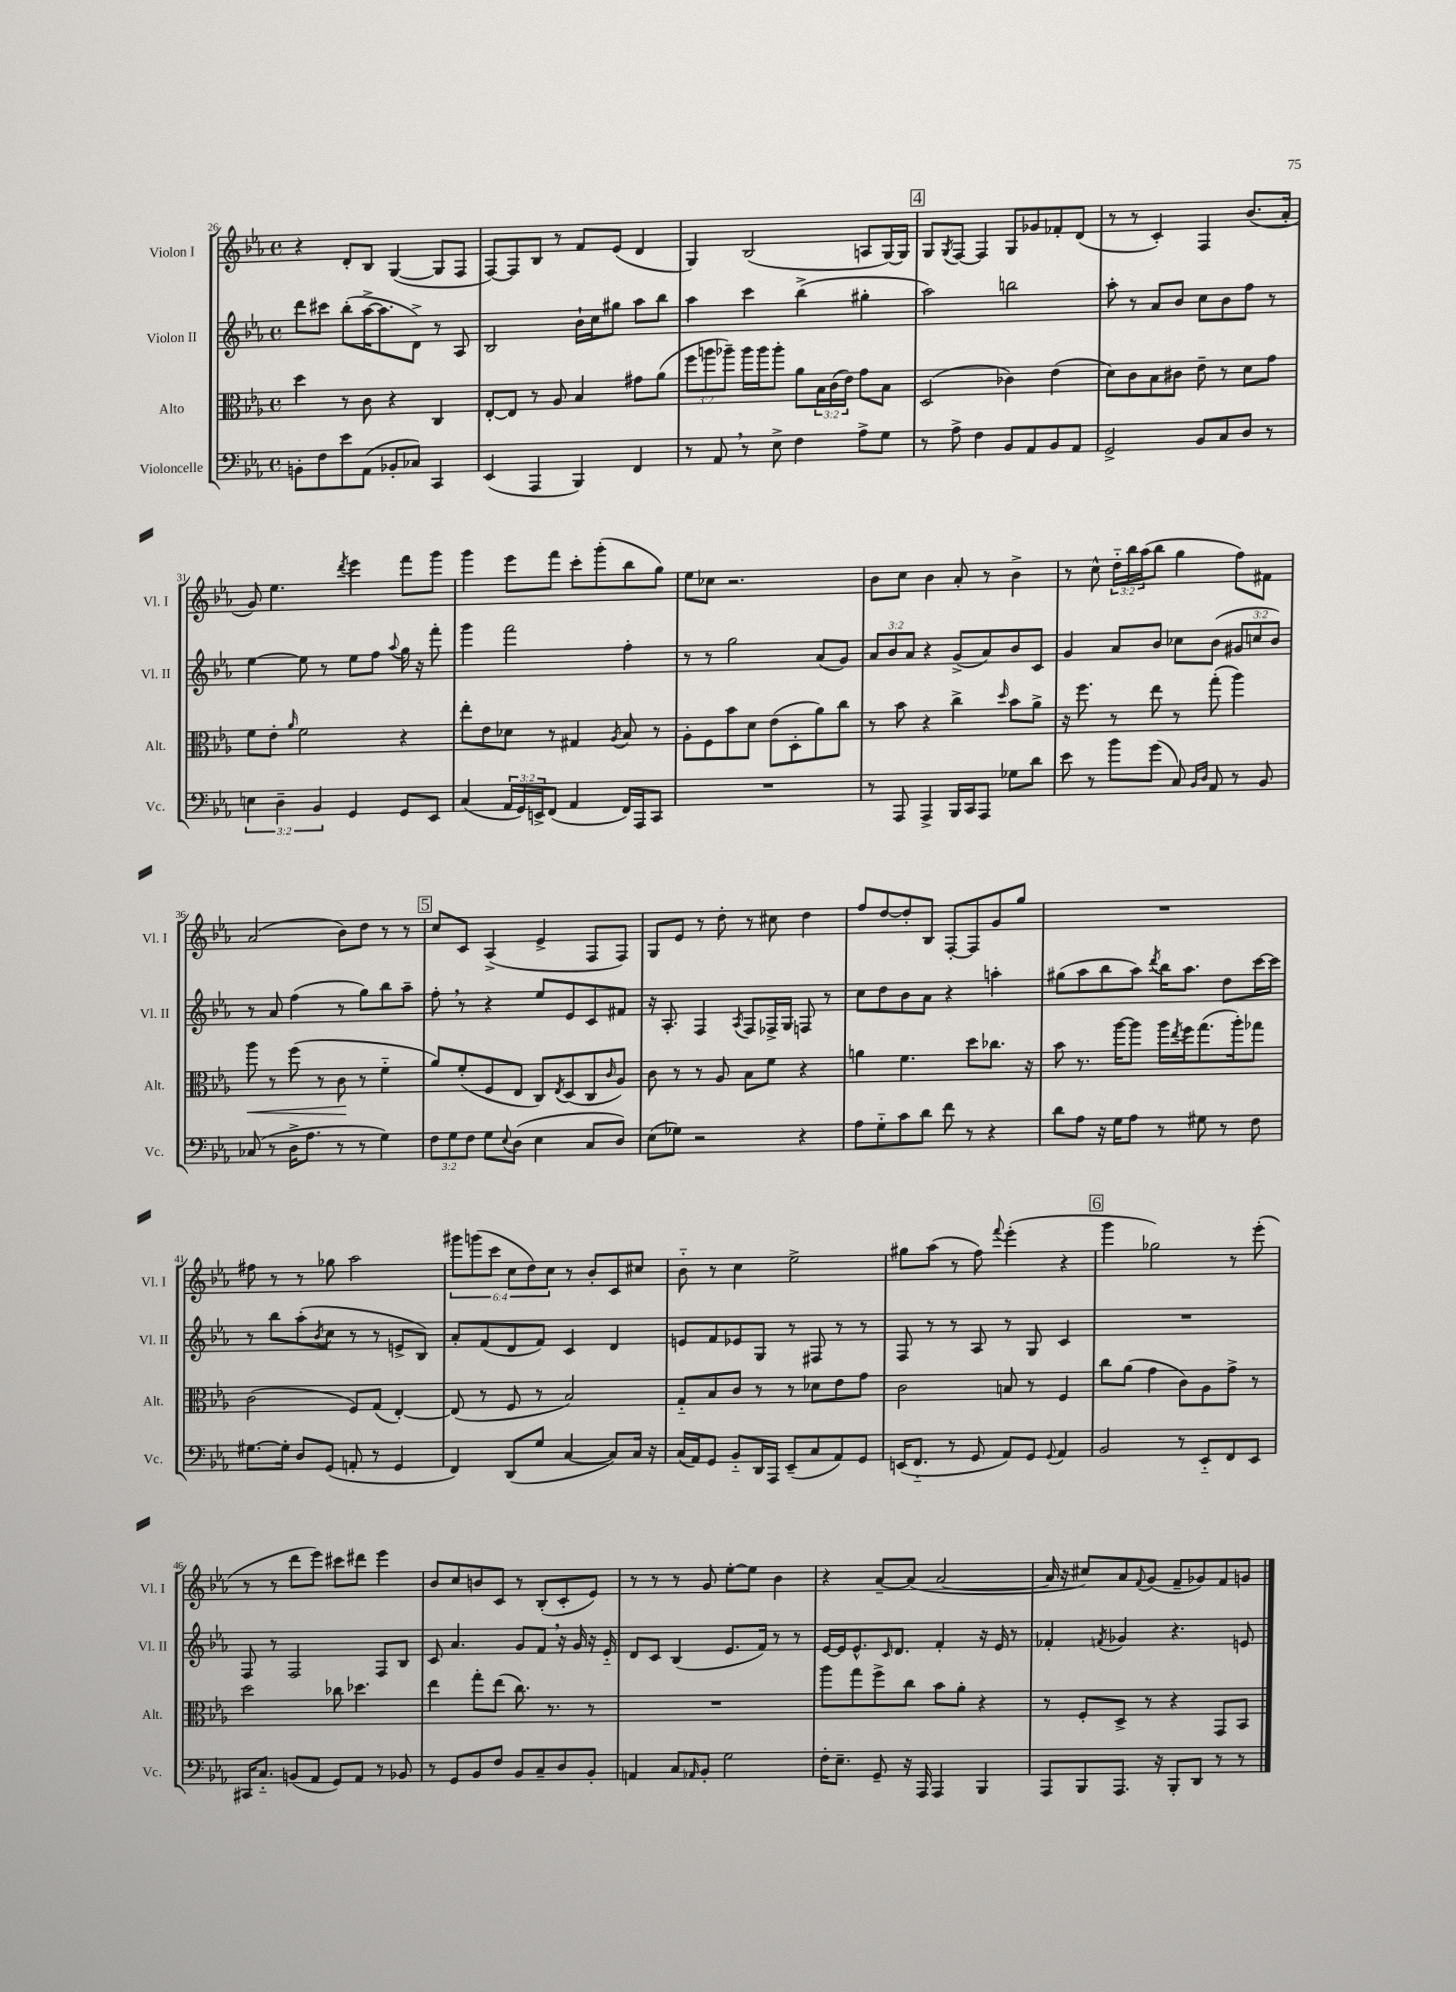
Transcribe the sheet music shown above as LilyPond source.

<<
\new StaffGroup <<
\new Staff = "s0" \with { instrumentName = "Violon I" shortInstrumentName = "Vl. I" } {
    \clef treble \key ees \major \defaultTimeSignature \time 4/4 \override Staff.TupletNumber.text = #tuplet-number::calc-fraction-text
    r4 d'8-. bes8 g4~( g8 f8 |
    f8~) f8 bes8 r8 f'8 ees'8( d'4 |
    g4) bes2( a8 g16~) g16 |
    \mark \markup { \box "4" } g8 \acciaccatura { g8 } f8~ f4 g8 ges'8 fes'8-. d'8( |
    r8 r8 c'4-.) f4 bes'8.( aes'16-. |
    g'8) ees''4. \acciaccatura { d'''8 } ees'''4 f'''8 g'''8 |
    g'''4 ees'''8 f'''8 c'''8-. g'''8-.( bes''8 g''8) |
    ees''8 ces''8 r2. |
    bes'8 c''8 bes'4 aes'8-. r8 bes'4-> |
    r8 c''8-^ \tuplet 3/2 { d''16-_ bes''16 aes''16( } bes''8 g''4 f''8) fis'8 |
    aes'2( bes'8) d''8 r8 r8 |
    \mark \markup { \box "5" } c''8 c'8 aes4->( ees'4-> f8 f8) |
    g8 ees'8 r8 d''8-. r8 cis''8 d''4 |
    f''8 d''8~ d''8-. bes8 f8~-. f8 g'8 g''8 |
    R1 |
    fis''8 r8 r8 ges''8 aes''2 |
    \tuplet 6/4 { gis'''8 g'''8( c'''8 c''8 d''8) c''8 } r8 bes'8-. c'8 cis''8 |
    bes'8-_ r8 c''4 ees''2-> |
    gis''8 aes''8( r8 f''8) \appoggiatura { f'''8 } ees'''4-.( r4 |
    \mark \markup { \box "6" } g'''4 ges''2) r8 ees'''8-.( |
    r8 r8 d'''8 ees'''8) cis'''8 dis'''8 ees'''4 |
    bes'8 c''8 b'8 c'8 r8 bes8-.( c'8-. ees'8) |
    r8 r8 r8 g'8 ees''8~-. ees''8 bes'4 |
    r4 aes'8~-- aes'8( aes'2~ |
    aes'16 r16 cis''8) aes'8 \appoggiatura { f'8 } g'8( f'8-- ges'8) f'8 g'8 \bar "|." |
}
\new Staff = "s1" \with { instrumentName = "Violon II" shortInstrumentName = "Vl. II" } {
    \clef treble \key ees \major \defaultTimeSignature \time 4/4 \override Staff.TupletNumber.text = #tuplet-number::calc-fraction-text
    d'''8 cis'''8 bes''8-.( aes''16~-> aes''8. d'8->) r8 aes8 |
    bes2 bes'16-! c''16 gis''8 aes''8 bes''8 |
    aes''4 c'''4 bes''4->( gis''4-. |
    \mark \markup { \box "4" } aes''2) b''2 |
    aes''8-. r8 aes'8 bes'8 c''8 bes'8 f''8 r8 |
    ees''4~ ees''8 r8 ees''8 f''8 \appoggiatura { aes''8 } g''16 r16 f'''8-. |
    g'''4 f'''2 f''4-. |
    r8 r8 g''2 aes'8( g'8) |
    \tuplet 3/2 { aes'8 bes'8 aes'8 } r4 g'8->( aes'8) bes'8 c'8 |
    g'4 aes'8 bes'8 ces''8 bes'8( \tuplet 3/2 { gis'8 c''8 bes'8) } |
    r8 aes'8 f''4( r8 g''8) bes''8 aes''8-- |
    \mark \markup { \box "5" } f''8-. \breathe r8 r4 ees''8 ees'8 c'8 fis'8 |
    r16 aes8.-. f4 \acciaccatura { aes8 } f8 fes16-> g16 f8 r8 |
    c''8 d''8 bes'8 aes'8 r4 a''4-. |
    gis''8( aes''8 bes''8 aes''8) \acciaccatura { d'''8 } bes''16 aes''8. d''8 c'''16~ c'''16 |
    r8 bes''8 aes''8-.( \acciaccatura { bes'8 } c''8 r8 r8 e'8-> bes8) |
    aes'8-. f'8( d'8 f'8) c'4 d'4 |
    e'8 f'8 ees'8 g8 r8 fis8 r8 r8 |
    f8 r8 r8 aes8 r8 g8 c'4 |
    \mark \markup { \box "6" } R1 |
    f8 r8 f2 f8 bes8 |
    c'8 aes'4. g'8 f'8 \breathe r16 g'16 r16 ees'16-_ |
    d'8 c'8 bes4( ees'8. f'16) r8 r8 |
    ees'16~ ees'16 ees'8.-^ \grace { c'16 } d'8. f'4-. r16 ees'16 r8 |
    fes'4-. \acciaccatura { f'8 } ges'4 r4. e'8 \bar "|." |
}
\new Staff = "s2" \with { instrumentName = "Alto" shortInstrumentName = "Alt." } {
    \clef alto \key ees \major \defaultTimeSignature \time 4/4 \override Staff.TupletNumber.text = #tuplet-number::calc-fraction-text
    d''4 r8 c'8 r4 c4 |
    ees8~-. ees8 r8 aes8 bes4 gis'8 aes'8( |
    \tuplet 3/2 { f''8 a''8 aes''8--) } aes''16 aes''16 aes''8-. aes'8 \tuplet 3/2 { bes16 c'16( ees'16) } g'8 bes8 |
    \mark \markup { \box "4" } d2( ces'4) ees'4( |
    d'8) c'8 bes8 cis'8 ees'8-- r8 d'8 g'8 |
    f'8 ees'8-. \grace { aes'16 } f'2 r4 |
    ees''8-. ees'8 des'8 r8 gis4 \acciaccatura { aes8 } bes8 r8 |
    aes8-. f8 bes'8 d'8 ees'8( d8-. aes'8) c''8 |
    r8 bes'8 r4 c''4-> \grace { d''16 } bes'8 aes'8-> |
    r16 f''8. r8 ees''8 r8 g''8-.( aes''4) |
    aes''8\< r8 f''8( r8 c'8\! r8 f'4-_ |
    \mark \markup { \box "5" } aes'8) f'8-.( f8 ees8 c8) \acciaccatura { ees8 } d8( c8 \grace { c'16 } aes8) |
    c'8 r8 r8 aes8 bes8 f'8 r4 |
    a'4 f'4. d''8 ces''8. r16 |
    bes'8 r8. aes''16~ aes''8 aes''16 \acciaccatura { ees''8 } f''16 g''8.( aes''16-.) ges''8 |
    c'2( f8) g8( ees4~-.) |
    ees8( r8 f8 r8 bes2) |
    g8-_ bes8 c'8 r8 r8 des'8 ees'8 g'8 |
    c'2 b8 r8 f4 |
    \mark \markup { \box "6" } c''8 aes'8( g'4 c'8) aes8 g'8-> r8 |
    d''2 ces''8 des''4. |
    ees''4 g''8-. ees''8( c''8.) r8. r8 |
    R1 |
    aes''8 g''8 f''8-> c''8 bes'8 aes'8-. r4 |
    r8 f8-. d8-> r8 r4 g,8 bes,8 \bar "|." |
}
\new Staff = "s3" \with { instrumentName = "Violoncelle" shortInstrumentName = "Vc." } {
    \clef bass \key ees \major \defaultTimeSignature \time 4/4 \override Staff.TupletNumber.text = #tuplet-number::calc-fraction-text
    b,8-. f8 ees'8 aes,8( bes,8-. ces8) c,4 |
    ees,4( aes,,4 bes,,4) f,4 |
    r8 aes,8 \breathe r8 ees8-> f4 aes8-> g8 |
    \mark \markup { \box "4" } r8 aes8-> f4 bes,8 aes,8 bes,8 aes,8 |
    g,2-> bes,8 c8 d8 r8 |
    \tuplet 3/2 { e4 d4-- bes,4 } g,4 g,8 ees,8 |
    c4( \tuplet 3/2 { aes,16 g,16) e,16-> } f,8( aes,4 f,16) aes,,16 c,8 |
    R1 |
    r8 aes,,8 aes,,4-> bes,,16 c,16 aes,,8 ges8 d'8 |
    ees'8 r8 bes'8 g'8( c8) \grace { bes,16 d16 } aes,8 r8 bes,8 |
    ces8( r8 d16-> aes8. r8 r8 g4) |
    \mark \markup { \box "5" } \tuplet 3/2 { f8 g8 f8 } g8 \appoggiatura { ees8 } d8( ees4 c8 d8) |
    ees8( ges8) r2 r4 |
    aes8 g8-_ c'8 d'8 f'8 r8 r4 |
    d'8 aes8 r16 g16 aes8 r8 gis8 r8 f8 |
    gis8.~ gis16-. d8 g,8( a,8-. r8 g,4 |
    f,4) d,8( g8 c4~ c8) c16 r16 |
    c16( aes,16) g,8 bes,8-_ d,16 aes,,16 ees,8--( c8 aes,8) g,8 |
    e,16( f,8.-_ r8 g,8 aes,8) g,8 \appoggiatura { g,8 } aes,4 |
    \mark \markup { \box "6" } bes,2 r8 ees,8-_ f,8 ees,8 |
    cis,16 c8.-_ b,8( aes,8 g,8) aes,8 r8 bes,8 |
    r8 g,8 bes,8 f8 bes,8 c8-- d8 bes,8-. |
    a,4 c8 \grace { aes,16 } bes,8-. g2 |
    f16-. ees8.-- g,8-- r16 aes,,16 aes,,4 bes,,4 |
    aes,,8 bes,,8 aes,,8. r16 bes,,8-. d,8 r8 r8 \bar "|." |
}
>>
>>
\layout { \context { \Score currentBarNumber = #26 } }
